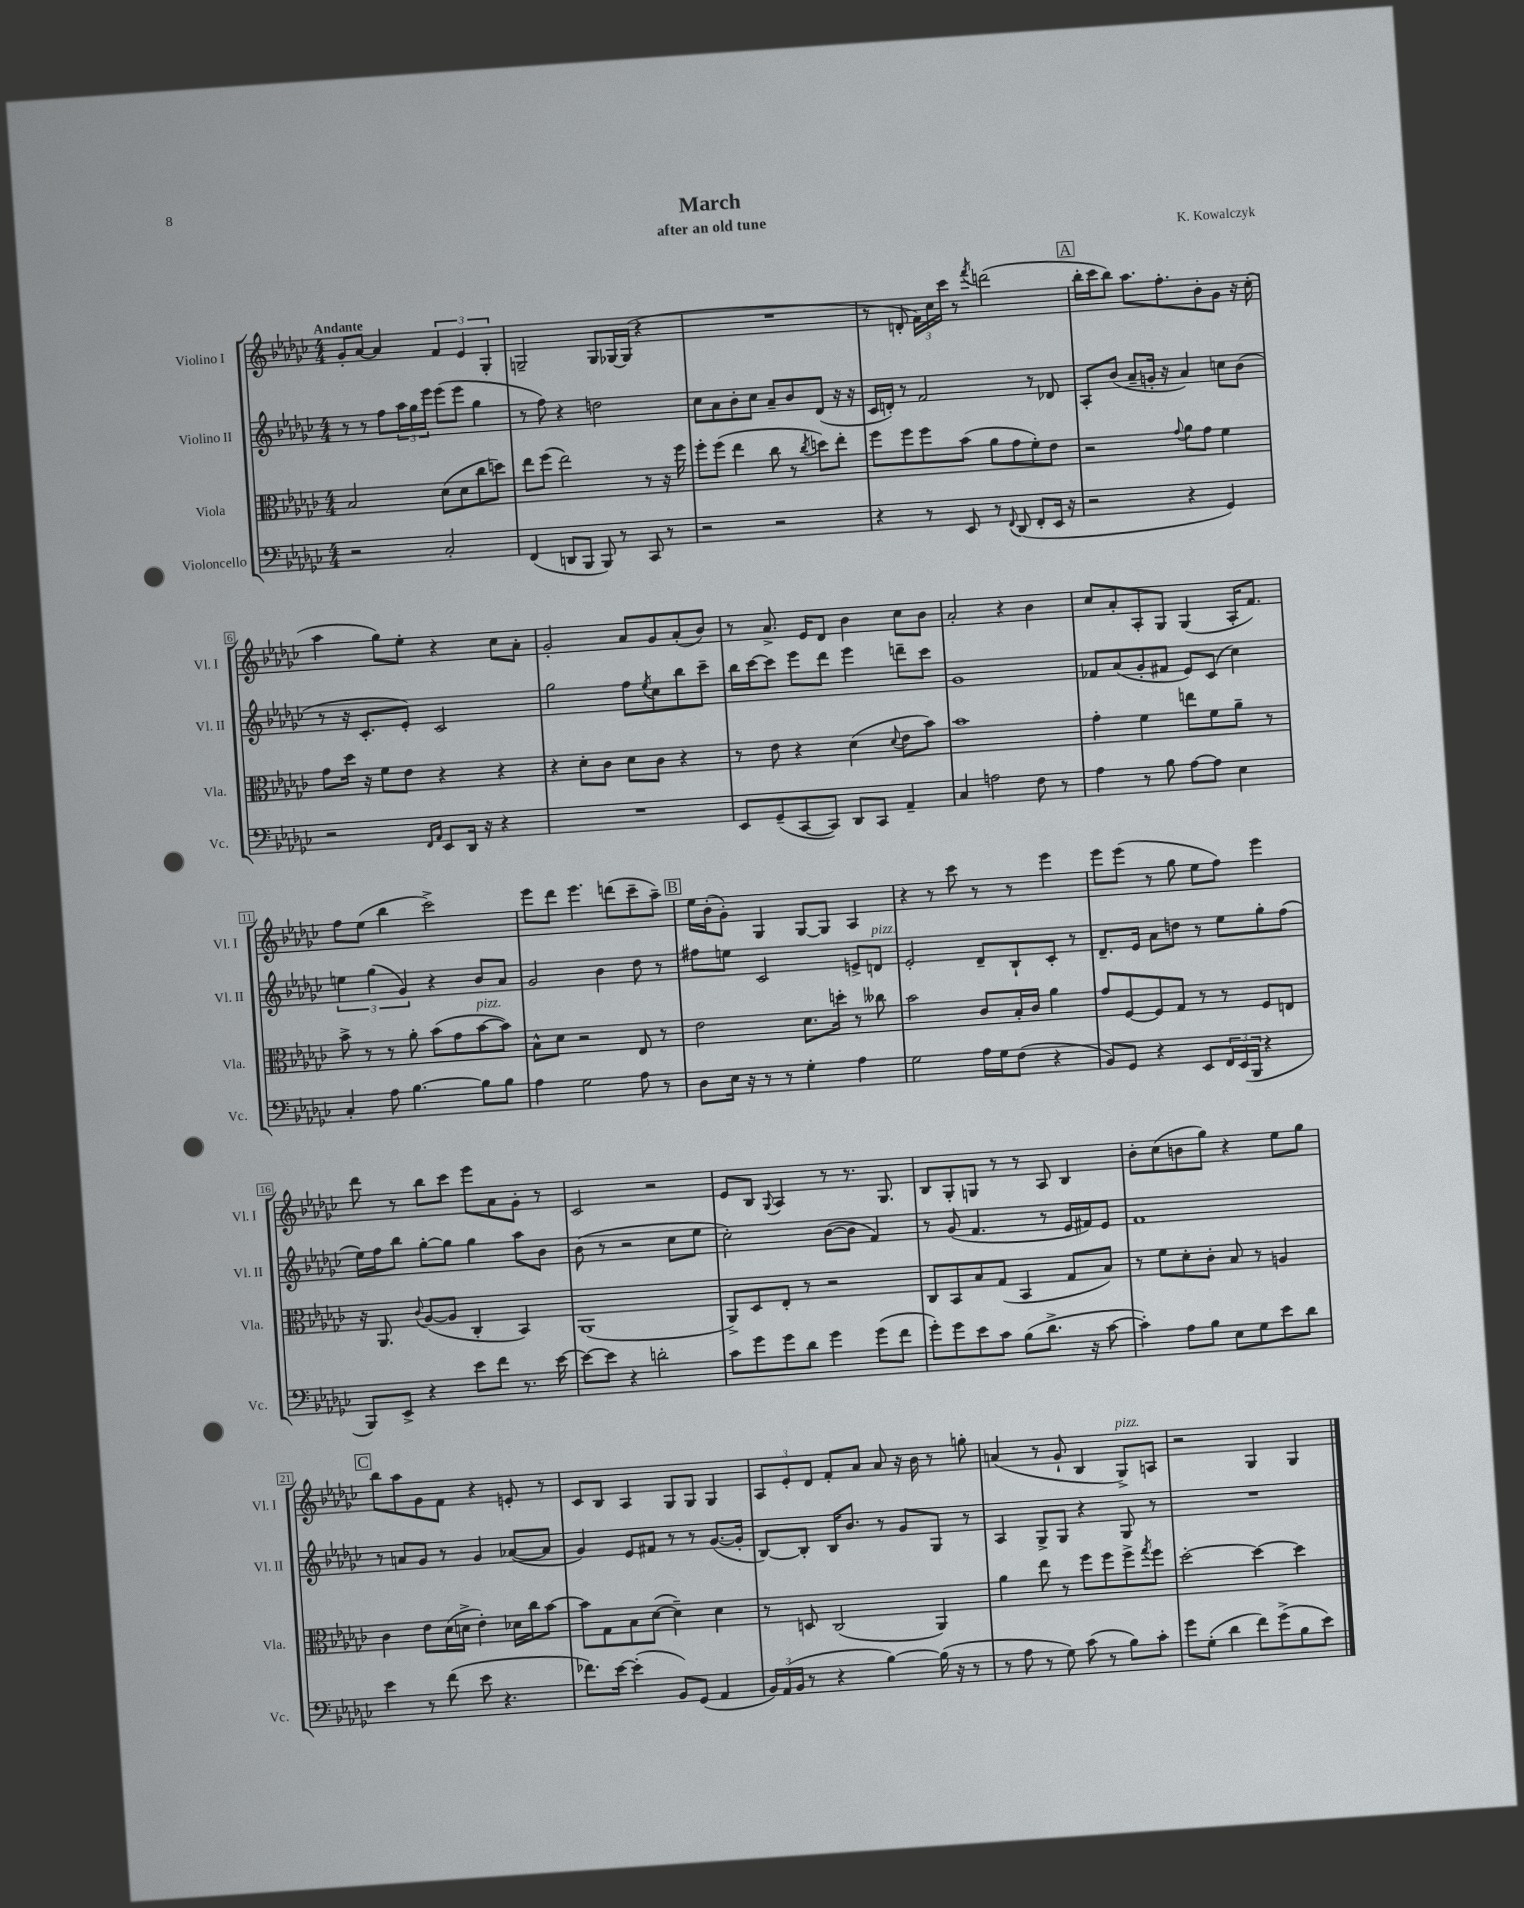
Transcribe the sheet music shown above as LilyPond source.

\header { title = "March" composer = "K. Kowalczyk" subtitle = "after an old tune" }
<<
\new StaffGroup <<
\new Staff = "s0" \with { instrumentName = "Violino I" shortInstrumentName = "Vl. I" } {
    \clef treble \key ges \major \numericTimeSignature \time 4/4 \tempo "Andante"
    ges'8-. aes'8~ aes'4 \tuplet 3/2 { f'4 ees'4 ges4-. } |
    g2-- g8 ges16~ ges16( r4 |
    R1 |
    r8 d'8-. \tuplet 3/2 { f'16) ces''16 ces'''16 } r8 \acciaccatura { f'''8 } d'''2( |
    \mark \markup { \box "A" } bes''16-. ces'''16 bes''8) aes''8. f''8.-. bes'8-. ges'8 r16 ces''16-.( |
    aes''4 ges''8) ees''8-. r4 ces''8 aes'8-. |
    ges'2-. aes'8 ges'8 aes'8-.( bes'8) |
    r8 aes'8.-> ees'16 des'8 bes'4 ces''8 bes'8 |
    aes'2-. r4 bes'4 |
    ces''8 aes'8-. aes8-. ges8 ges4( aes16-. f'8.) |
    f''8 ees''8( bes''4 ces'''2->) |
    ees'''8 des'''8 ees'''4. d'''8( ces'''8-- aes''8--) |
    \mark \markup { \box "B" } ees''16 bes'16-.( ges'8-.) ges4 ges8~ ges8 aes4 |
    r4 r8 ces'''8 r8 r8 ees'''4 |
    ees'''8 ees'''8( r8 ges''8 ees''8 f''8) ees'''4 |
    des'''8 r8 bes''8 ces'''8 ees'''8 aes'8 ges'8-. r8 |
    ces'2 r2 |
    ees'8 bes8 \appoggiatura { ges8 } aes4 r8 r8. ges8. |
    bes8 ges8-. g8 r8 r8 aes8 bes4 |
    bes'8-. ces''8( b'8 ges''8) r4 ees''8 ges''8 |
    \mark \markup { \box "C" } bes''8 aes''8 ges'8 f'8 r4 e'8-. r8 |
    ces'8 bes8 aes4 ges8 ges8 ges4 |
    \tuplet 3/2 { aes8 ees'8-. des'8 } f'8-. aes'8 aes'8 r16 bes'16 r8 g''8-. |
    a'4( r8 ges'8-! bes4 ges8->^\markup { \italic "pizz." }) a8 |
    r2 ges4 ges4 \bar "|." |
}
\new Staff = "s1" \with { instrumentName = "Violino II" shortInstrumentName = "Vl. II" } {
    \clef treble \key ges \major \numericTimeSignature \time 4/4
    r8 r8 f''8 \tuplet 3/2 { aes''16 ges''16 ees'''16 } ees'''8( ees'''8 ges''4 |
    r8 f''8) r4 d''2 |
    ces''8 aes'8 bes'8-. ces''8 aes'8-- bes'8 des'8( r16 r16 |
    ces'16 d'16-.) r8 f'2 r8 des'8 |
    \mark \markup { \box "A" } aes8-. bes'8( aes'8-- g'16-. r16 aes'4) c''8 bes'8( |
    r8 r16 ces'8.-. ees'8-.) ces'2 |
    ges''2 f''8 \acciaccatura { ees''8 } ces''8 bes''8 ces'''8-- |
    bes''16 ces'''16~ ces'''8 ees'''8 des'''8 ees'''4 d'''8-- ces'''8 |
    ges'1 |
    fes'8 aes'8( ges'8-. fis'8 ees'8) ces'8( ces''4) |
    \tuplet 3/2 { e''4 ges''4( ges'4) } r4 bes'8 aes'8 |
    ges'2 bes'4 des''8 r8 |
    \mark \markup { \box "B" } fis''8 e''8 ces'2 e'8-> d'8^\markup { \italic "pizz." } |
    ees'2-. des'8-- bes8-! ces'8-. r8 |
    des'8.-- ees'16 aes'8 d''8 r8 ees''8 ges''8-. f''8( |
    ees''16) f''16 bes''8 ges''8~-. ges''8 ges''4 aes''8 bes'8 |
    bes'8( r8 r2 ces''8 ees''8 |
    ces''2-.) bes'8~( bes'8 f'4) |
    r8 ges'8( f'4. r8 ees'16 fis'16) ees'8 |
    f'1 |
    \mark \markup { \box "C" } r8 a'8 ges'8 r8 ges'4 aes'8~( aes'8 |
    ges'4) ees'8 fis'8 r8 r8 ges'8.~( ges'16-. |
    bes8~) bes8-. bes16 bes'8. r8 ges'8 ges8 r8 |
    aes4 ges8-> ges8 r4 ges8 r8 |
    R1 \bar "|." |
}
\new Staff = "s2" \with { instrumentName = "Viola" shortInstrumentName = "Vla." } {
    \clef alto \key ges \major \numericTimeSignature \time 4/4
    bes2 des'8( des'8 ces''8 d''8) |
    ees''8 f''8( ees''2) r8 r16 f''16 |
    f''8-. f''8( ees''4 ces''8 r8 \acciaccatura { ces''8 } d''8) ees''8-. |
    f''8 f''8 f''8 bes'8( aes'8 ges'8 f'8-.) ees'8 |
    \mark \markup { \box "A" } r2 \appoggiatura { ges'8 } aes'8 ges'8 f'4 |
    ges'8 des''16 r16 f'8 ees'8 r4 r4 |
    r4 des'8-. ces'8 des'8 ces'8 r4 |
    r8 ees'8 r4 des'4( \appoggiatura { des'8 } ees'8 bes'8) |
    bes'1 |
    ges'4-. f'4 e''8 f'8 aes'8-- r8 |
    bes'8-> r8 r8 aes'8-. bes'8( ges'8 bes'8~^\markup { \italic "pizz." } bes'8) |
    bes8-^ des'8 r2 ees8 r8 |
    \mark \markup { \box "B" } ees'2 des'8. d''16-. r8 ceses''8 |
    bes'2 ces'8 bes16-. ces'16 aes'4 |
    ges'8 f8~ f8 ges8 r8 r8 f8 e8 |
    r16 aes,8. \appoggiatura { ces'8 } aes8~( aes8 ces4-. bes,4) |
    aes,1( |
    aes,8->) des8 ees8-. r8 r2 |
    ces8 bes,8 bes8 ges8( bes,4 ges8 bes8) |
    r8 f'8 des'8-. ces'8-. bes8 r8 a4 |
    \mark \markup { \box "C" } ces'4 ees'8 des'16( d'16-> ees'4-.) des'16 ces''16 bes'8~ |
    bes'8 ges8 bes8 des'8~( des'4--) des'4 |
    r8 d8 ces2( aes,4) |
    aes'4 ees''8 r8 f''8 f''8 f''8-> \acciaccatura { ges''8 } f''8 |
    des''2~-. des''4~ des''4 \bar "|." |
}
\new Staff = "s3" \with { instrumentName = "Violoncello" shortInstrumentName = "Vc." } {
    \clef bass \key ges \major \numericTimeSignature \time 4/4
    r2 ces2-. |
    f,4( d,8 bes,,8 bes,,8) r8 ces,8 r8 |
    r2 r2 |
    r4 r8 ees,8 r8 \appoggiatura { f,8 } des,8( f,8-. ees,16 r16 |
    \mark \markup { \box "A" } r2 r4 ges,4) |
    r2 \grace { f,16 aes,16 } ees,8 des,16 r16 r4 |
    R1 |
    ees,8 ges,8--( ces,8~ ces,8) des,8 ces,8 aes,4-- |
    ces4 a2 f8 r8 |
    aes4 r8 bes8 aes8~ aes8 ees4 |
    ces4-. aes8 bes4.~ bes8 bes8 |
    aes4 ges2 aes8 r8 |
    \mark \markup { \box "B" } des8 ees16 r16 r8 r8 ges4-. aes4 |
    ges2 aes16 ges16 f8( r4 |
    bes,8) ges,8 r4 ees,8 \tuplet 3/2 { f,16 ees,16( bes,,16 } r4 |
    bes,,8) ees,8-> r4 ees'8 f'8 r8. ees'16~ |
    ees'8~ ees'8 r4 d'2-. |
    ces'8 ges'8 ges'8 des'8 ges'4 ges'8( f'8 |
    ges'8-.) ges'8 ees'8 ces'8 bes8( des'8.-> r16 ces'8~ |
    ces'4-.) aes8 bes8 ees8 ges8 ees'8 des'8 |
    \mark \markup { \box "C" } ees'4 r8 f'8( ees'8 r4. |
    fes'8.) ees'16~ ees'4-.( bes,8) ges,8( aes,4 |
    \tuplet 3/2 { bes,16) aes,16( bes,16 } r8 r4 bes4~) bes16( r16 r8 |
    r8 aes8 r8 ges8) ces'8( r8 bes8) ces'8-. |
    ges'8 ges8-.( des'4 f'8) ges'8->( bes8 ees'8) \bar "|." |
}
>>
>>
\layout { \context { \Score \override BarNumber.stencil = #(make-stencil-boxer 0.1 0.3 ly:text-interface::print) } }
